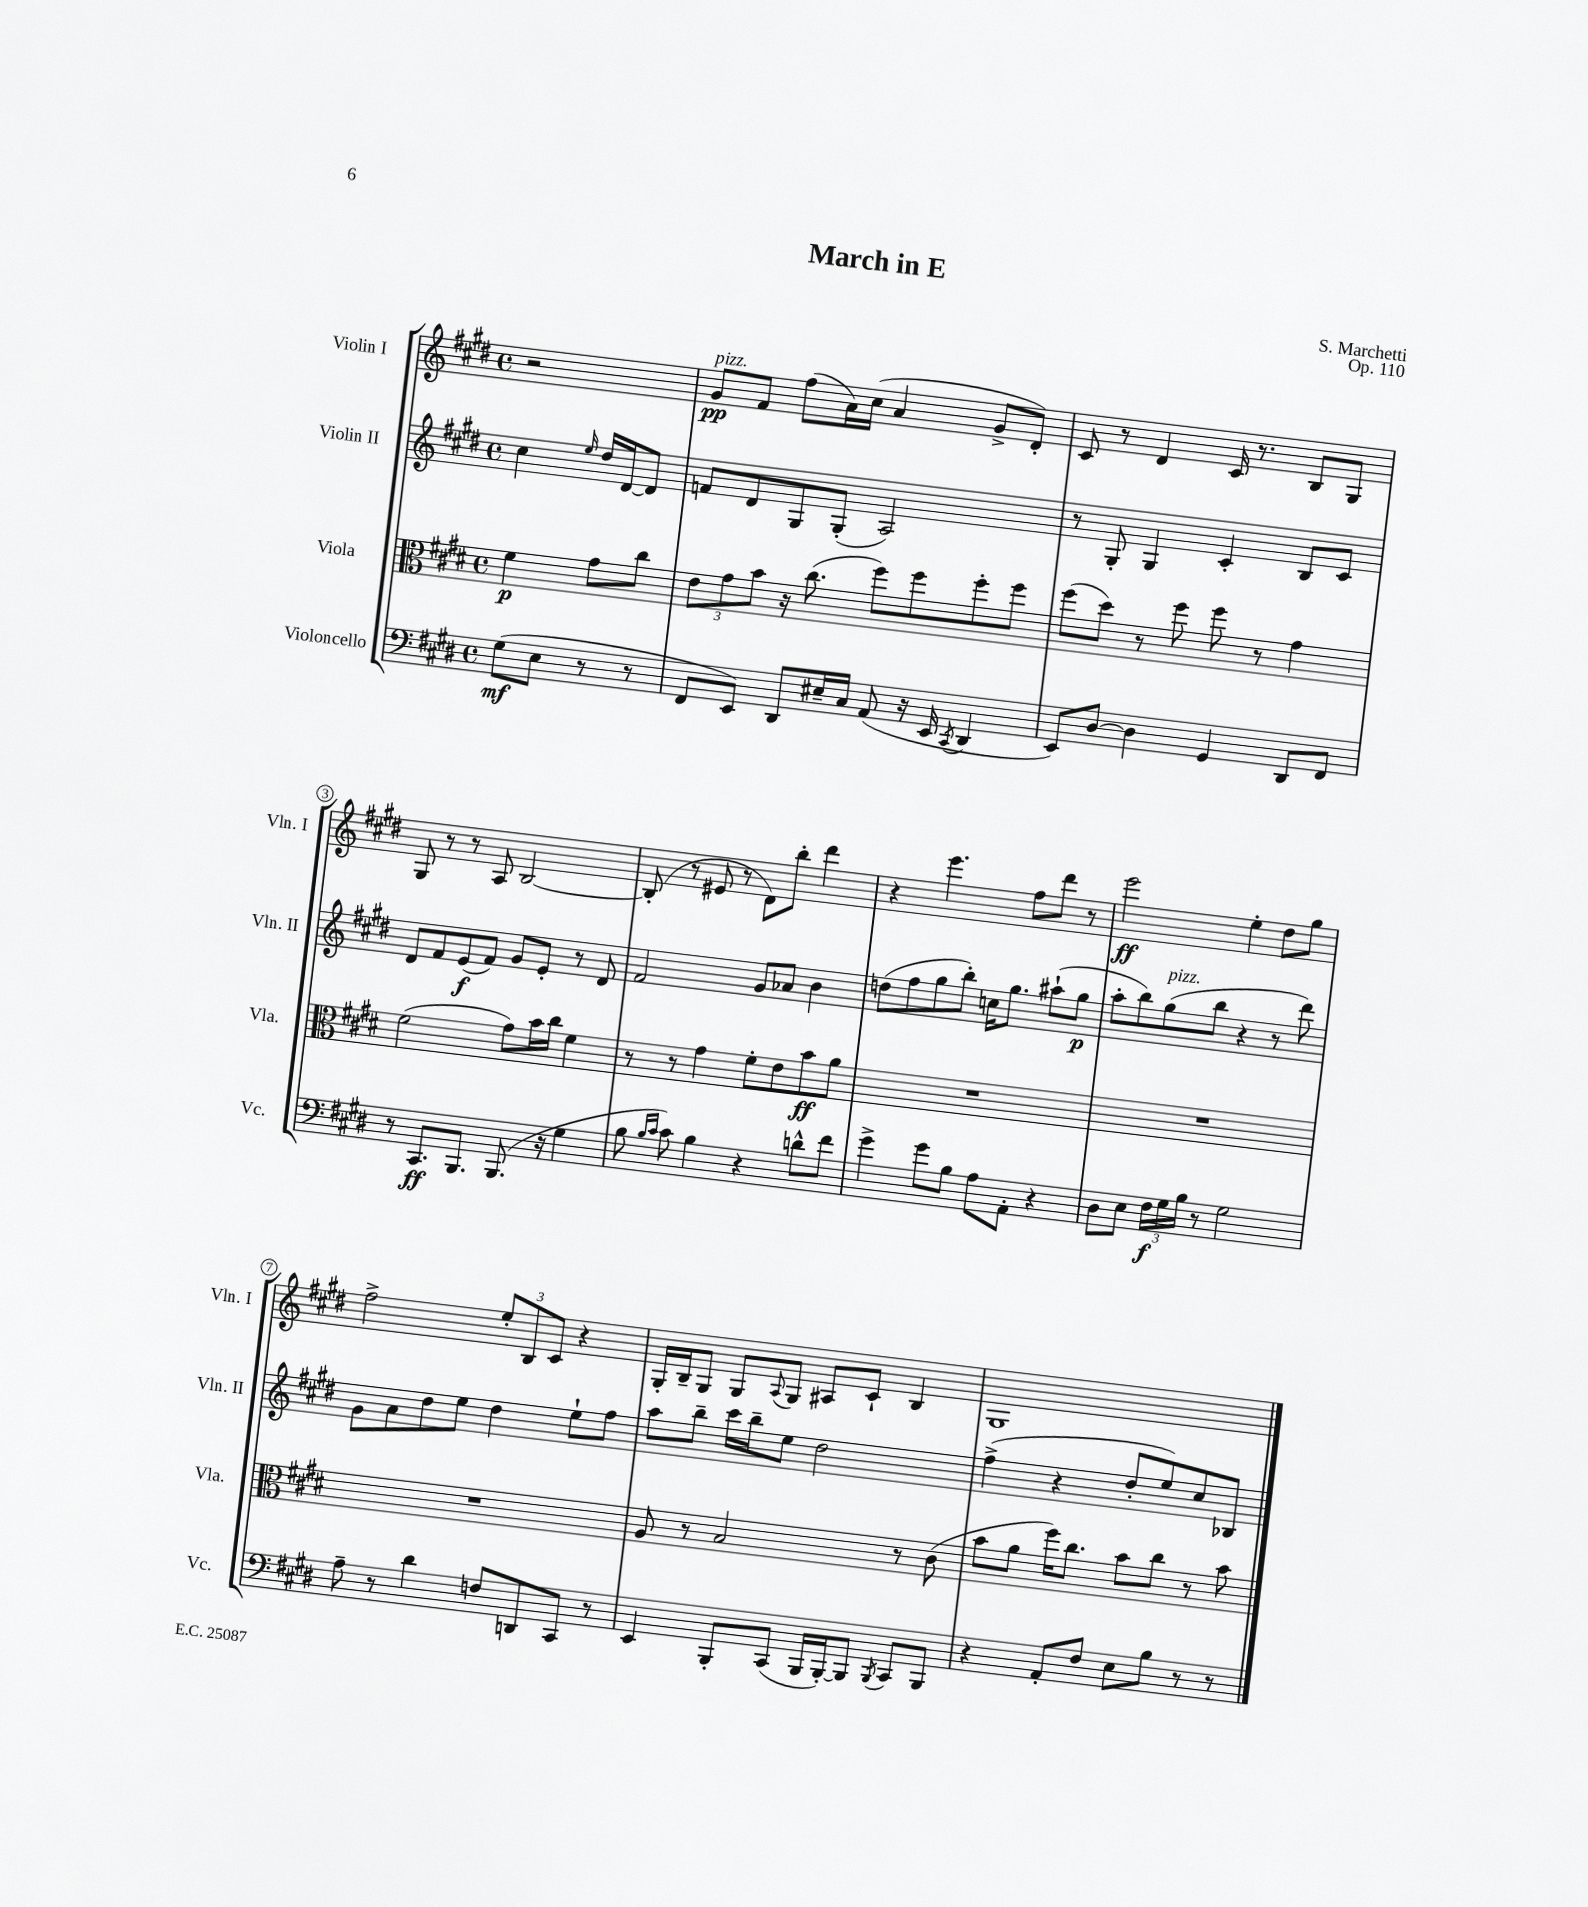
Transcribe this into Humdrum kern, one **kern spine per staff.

**kern	**dynam	**kern	**dynam	**kern	**dynam	**kern	**dynam
*part4	*part4	*part3	*part3	*part2	*part2	*part1	*part1
*staff4	*staff4	*staff3	*staff3	*staff2	*staff2	*staff1	*staff1
*I"Violoncello	*	*I"Viola	*	*I"Violin II	*	*I"Violin I	*
*I'Vc.	*	*I'Vla.	*	*I'Vln. II	*	*I'Vln. I	*
*clefF4	*	*clefC3	*	*clefG2	*	*clefG2	*
*k[f#c#g#d#]	*	*k[f#c#g#d#]	*	*k[f#c#g#d#]	*	*k[f#c#g#d#]	*
*M4/4	*	*M4/4	*	*M4/4	*	*M4/4	*
*met(c)	*	*met(c)	*	*met(c)	*	*met(c)	*
=	=	=	=	=	=	=	=
(8G#\L	mf	4f#\	p	4cc#\	.	2r	.
8E\J	.	.	.	.	.	.	.
.	.	.	.	16qqee/	.	.	.
8r	.	8g#\L	.	16dd#/LL	.	.	.
.	.	.	.	[16d#/J	.	.	.
8r	.	8cc#\J	.	8d#/J]	.	.	.
=1	=1	=1	=1	=1	=1	=1	=1
!	!	!	!	!	!	!LO:TX:a:i:t=pizz.	!
8FF#/L	.	12e\L	.	8fn/L	.	8g#/L	pp
.	.	12g#\	.	.	.	.	.
8EE/J)	.	.	.	8d#/	.	8f#/J	.
.	.	12b\J	.	.	.	.	.
8DD#/L	.	16r	.	8G#/	.	(8ff#\L	.
.	.	(8.cc#\	.	.	.	.	.
16E#X~/L	.	.	.	(8G#'/J	.	16a\L)	.
16C#/JJ	.	.	.	.	.	(16cc#\JJ	.
(8AA/	.	8ff#\L)	.	2A/)	.	4a/	.
16r	.	8ff#\	.	.	.	.	.
16EE/	.	.	.	.	.	.	.
8qCC#/	.	.	.	.	.	.	.
4DD#/	.	8ff#'\	.	.	.	8g#^/L	.
.	.	8ff#\J	.	.	.	8d#'/J)	.
=2	=2	=2	=2	=2	=2	=2	=2
8EE/L)	.	(8ff#\L	.	8r	.	8c#/	.
[8D#/J	.	8dd#\J)	.	8G#'/	.	8r	.
4D#\]	.	8r	.	4G#/	.	4d#/	.
.	.	8ff#\	.	.	.	.	.
4GG#/	.	8ff#\	.	4c#'/	.	16c#/	.
.	.	.	.	.	.	8.r	.
.	.	8r	.	.	.	.	.
8DD#/L	.	4g#\	.	8B/L	.	8B/L	.
8FF#/J	.	.	.	8c#/J	.	8G#/J	.
!!LO:LB:g=z
=3	=3	=3	=3	=3	=3	=3	=3
8r	.	(2f#\	.	8d#/L	.	8G#/	.
8.CC#/L	ff	.	.	8f#/	.	8r	.
.	.	.	.	(8e/	f	8r	.
8.BBB/J	.	.	.	.	.	.	.
.	.	.	.	8f#/J)	.	8A/	.
(8.BBB/	.	8g#\L)	.	8g#/L	.	[2B/	.
.	.	16b\L	.	8e'/J	.	.	.
16r	.	16cc#\JJ	.	.	.	.	.
4G#\	.	4f#\	.	8r	.	.	.
.	.	.	.	8d#/	.	.	.
=4	=4	=4	=4	=4	=4	=4	=4
8B\	.	8r	.	2f#/	.	(8B'/]	.
16qqB/LL	.	.	.	.	.	.	.
16qqc#/JJ	.	.	.	.	.	.	.
8c#\)	.	8r	.	.	.	8r	.
4B\	.	4g#\	.	.	.	8e#X/	.
.	.	.	.	.	.	8r	.
4r	.	8f#'\L	.	8g#/L	.	8d#\L)	.
.	.	8e\	.	8a-X/J	.	8bb'\J	.
8dn^^\L	.	8b\	ff	4b\	.	4ddd#\	.
8f#\J	.	8a\J	.	.	.	.	.
=5	=5	=5	=5	=5	=5	=5	=5
4g#^\	.	1r	.	(8ddn\L	.	4r	.
.	.	.	.	8ff#\	.	.	.
8g#\L	.	.	.	8gg#\	.	4.eee\	.
8B\J	.	.	.	8bb'\J)	.	.	.
8A\L	.	.	.	16ccn\KL	.	.	.
.	.	.	.	8.gg#\J	.	.	.
8AA'\J	.	.	.	.	.	8ff#\L	.
4r	.	.	.	(8aa#X`\L	.	8ddd#\J	.
.	.	.	.	8gg#\J	p	8r	.
=6	=6	=6	=6	=6	=6	=6	=6
8D#\L	.	1r	.	8aa'\L	.	2eee\	ff
8E\J	.	.	.	8bb\)	.	.	.
!	!	!	!	!LO:TX:a:i:t=pizz.	!	!	!
24F#\LL	f	.	.	(8gg#\	.	.	.
24G#\	.	.	.	.	.	.	.
24B\JJ	.	.	.	.	.	.	.
8r	.	.	.	8bb\J	.	.	.
2G#\	.	.	.	4r	.	4ee'\	.
.	.	.	.	8r	.	8dd#\L	.
.	.	.	.	8ddd#\)	.	8gg#\J	.
!!LO:LB:g=z
=7	=7	=7	=7	=7	=7	=7	=7
8A~\	.	1r	.	8g#\L	.	2ff#^\	.
8r	.	.	.	8a\	.	.	.
4d#\	.	.	.	8dd#\	.	.	.
.	.	.	.	8ee\J	.	.	.
8Fn/L	.	.	.	4dd#\	.	12ee'/L	.
.	.	.	.	.	.	12B/	.
8DDn/	.	.	.	.	.	.	.
.	.	.	.	.	.	12c#/J	.
8CC#/J	.	.	.	8ee`\L	.	4r	.
8r	.	.	.	8ff#\J	.	.	.
=8	=8	=8	=8	=8	=8	=8	=8
4EE/	.	8A/	.	8aa\L	.	16G#'/LL	.
.	.	.	.	.	.	16B~/J	.
.	.	8r	.	8bb~\J	.	8G#/J	.
8BBB'/L	.	2B/	.	16ccc#\LL	.	8G#/L	.
.	.	.	.	16bb~\J	.	.	.
.	.	.	.	.	.	8qqA/	.
(8CC#/J	.	.	.	8ee\J	.	8G#/J	.
16BBB/LL	.	.	.	2dd#\	.	8A#X/L	.
[16BBB'/J)	.	.	.	.	.	.	.
8BBB/J]	.	.	.	.	.	8c#`/J	.
8qBBB/	.	.	.	.	.	.	.
8CC#/L	.	8r	.	.	.	4B/	.
8BBB/J	.	(8c#\	.	.	.	.	.
=9	=9	=9	=9	=9	=9	=9	=9
4r	.	8b\L	.	(4ff#^\	.	1G#	.
.	.	8a\J	.	.	.	.	.
8AA'/L	.	16ff#\KL)	.	4r	.	.	.
.	.	8.cc#\J	.	.	.	.	.
8F#/J	.	.	.	.	.	.	.
8E\L	.	8b\L	.	8dd#'/L	.	.	.
8B\J	.	8cc#\J	.	8ee/)	.	.	.
8r	.	8r	.	8cc#/	.	.	.
8r	.	8b\	.	8B-X/J	.	.	.
==	==	==	==	==	==	==	==
*-	*-	*-	*-	*-	*-	*-	*-
